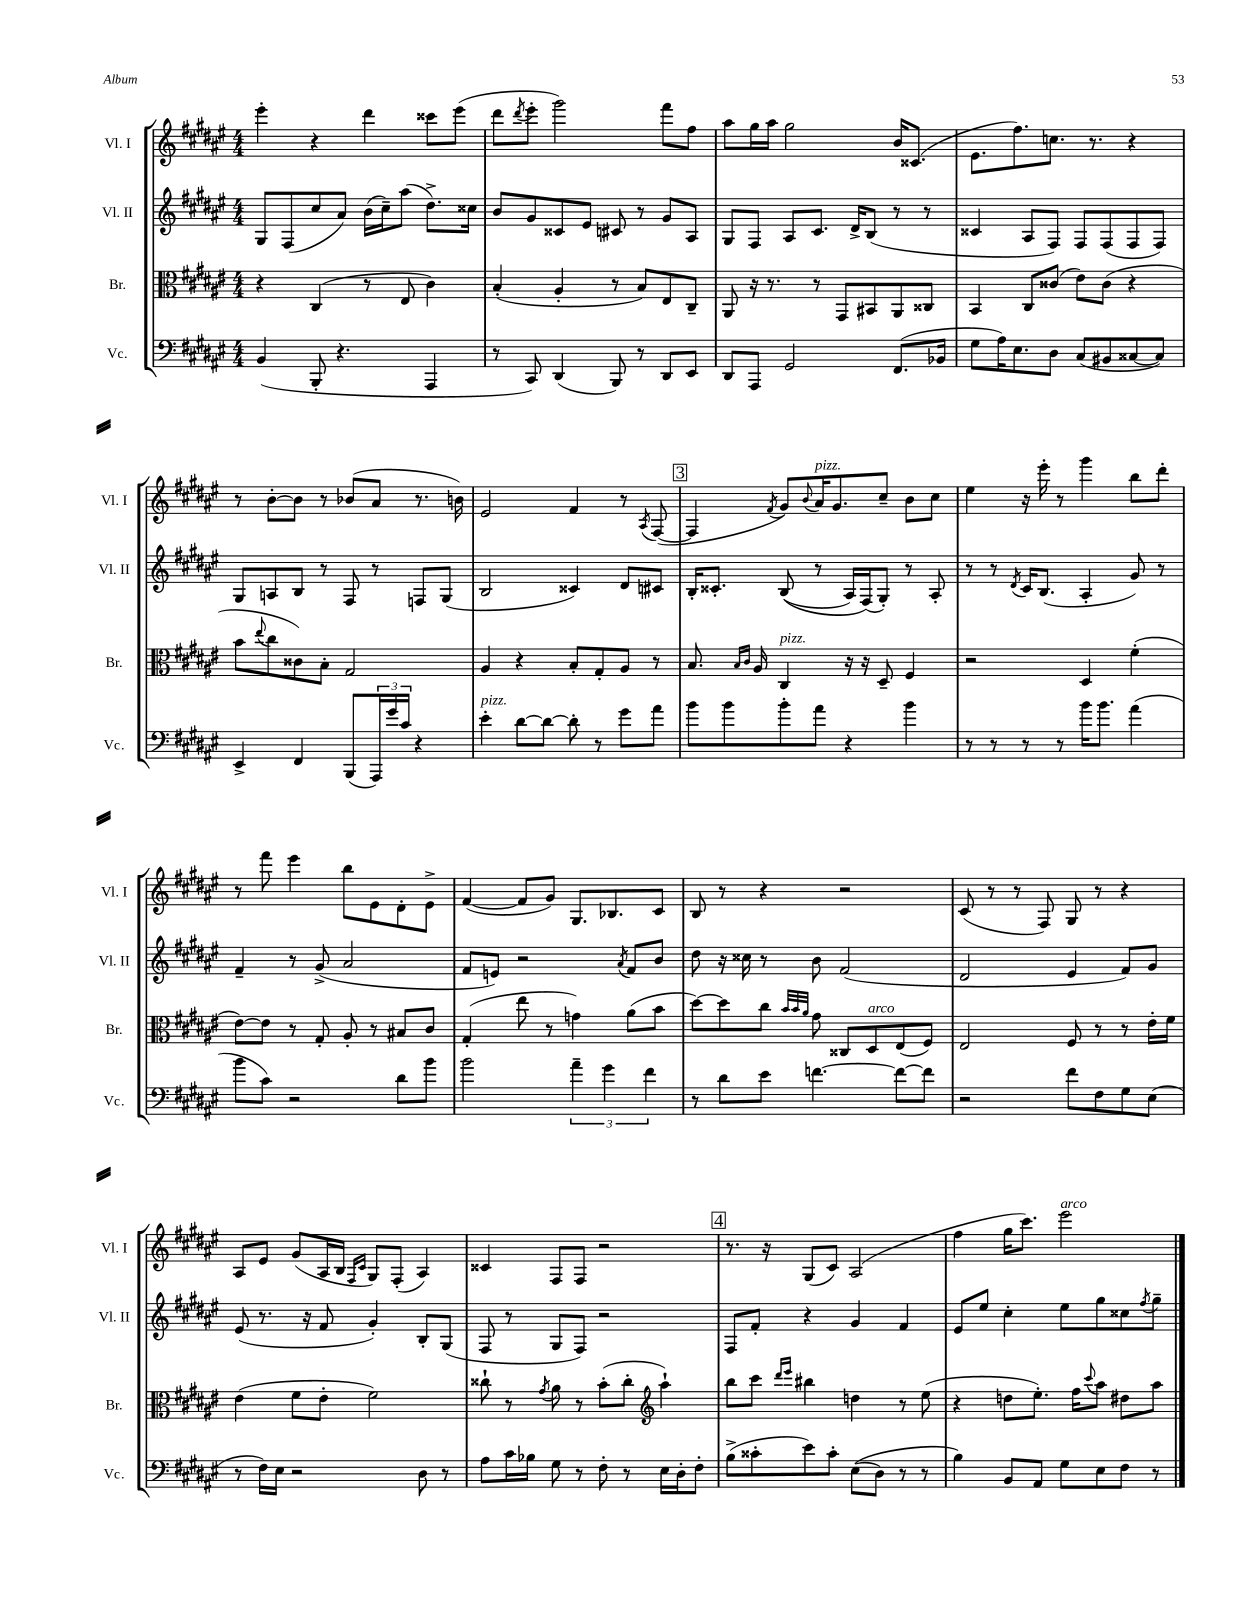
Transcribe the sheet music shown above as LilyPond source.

<<
\new StaffGroup <<
\new Staff = "s0" \with { instrumentName = "Vl. I" shortInstrumentName = "Vl. I" } {
    \clef treble \key fis \major \numericTimeSignature \time 4/4
    eis'''4-. r4 dis'''4 cisis'''8 eis'''8( |
    dis'''8 \acciaccatura { dis'''8 } eis'''8-. gis'''2) fis'''8 fis''8 |
    ais''8 gis''16 ais''16 gis''2 b'16 cisis'8.( |
    eis'8. fis''8.) c''8. r8. r4 |
    r8 b'8~-. b'8 r8 bes'8( ais'8 r8. b'16) |
    eis'2 fis'4 r8 \acciaccatura { ais8 } fis8~( |
    \mark \markup { \box "3" } fis4 \acciaccatura { fis'8 } gis'8) \appoggiatura { b'8 } ais'16^\markup { \italic "pizz." } gis'8. cis''8-- b'8 cis''8 |
    eis''4 r16 eis'''16-. r8 gis'''4 b''8 dis'''8-. |
    r8 fis'''8 eis'''4 b''8 eis'8 dis'8-. eis'8-> |
    fis'4~( fis'8 gis'8) gis8. bes8. cis'8 |
    b8 r8 r4 r2 |
    cis'8( r8 r8 fis8) gis8 r8 r4 |
    ais8 eis'8 gis'8( ais16 b16 \grace { fis16 cis'16 } gis8) fis8-.( ais4) |
    cisis'4 fis8 fis8 r2 |
    \mark \markup { \box "4" } r8. r16 gis8( cis'8) ais2( |
    fis''4 gis''16 cis'''8.) eis'''2^\markup { \italic "arco" } \bar "|." |
}
\new Staff = "s1" \with { instrumentName = "Vl. II" shortInstrumentName = "Vl. II" } {
    \clef treble \key fis \major \numericTimeSignature \time 4/4
    gis8 fis8( cis''8 ais'8) b'16( cis''16--) ais''8( dis''8.->) cisis''16 |
    b'8 gis'8 cisis'8 eis'8 cis'8 r8 gis'8 ais8 |
    gis8 fis8 ais8 cis'8. dis'16-> b8( r8 r8 |
    cisis'4 ais8 fis8) fis8 fis8( fis8 fis8) |
    gis8 a8 b8 r8 fis8 r8 f8 gis8( |
    b2 cisis'4) dis'8 cis'8 |
    \mark \markup { \box "3" } b16-. cisis'8.-. b8(\( r8 ais16) fis16(\) gis8-.) r8 ais8-. |
    r8 r8 \acciaccatura { dis'8 } cis'16 b8.( ais4-. gis'8) r8 |
    fis'4-- r8 gis'8->( ais'2 |
    fis'8 e'8) r2 \acciaccatura { ais'8 } fis'8 b'8 |
    dis''8 r16 cisis''16 r8 b'8 fis'2( |
    dis'2 eis'4 fis'8) gis'8 |
    eis'8( r8. r16 fis'8 gis'4-.) b8-. gis8( |
    fis8 r8 gis8 fis8) r2 |
    \mark \markup { \box "4" } fis8 fis'8-. r4 gis'4 fis'4 |
    eis'8 eis''8 cis''4-. eis''8 gis''8 cisis''8 \acciaccatura { fis''8 } gis''8-- \bar "|." |
}
\new Staff = "s2" \with { instrumentName = "Br." shortInstrumentName = "Br." } {
    \clef alto \key fis \major \numericTimeSignature \time 4/4
    r4 cis4( r8 eis8 cis'4) |
    b4-.( ais4-. r8 b8) eis8 cis8-- |
    ais,8 r16 r8. r8 gis,8 bis,8 ais,8 cisis8 |
    b,4 cis8 cisis'8( eis'8) cisis'8( r4 |
    b'8 \appoggiatura { eis''8 } cis''8 cisis'8) b8-. gis2 |
    ais4 r4 b8-. gis8-. ais8 r8 |
    \mark \markup { \box "3" } b8. \grace { b16 cis'16 } ais16 cis4^\markup { \italic "pizz." } r16 r16 dis8-- fis4 |
    r2 dis4 fis'4-.( |
    eis'8~) eis'8 r8 gis8-. ais8-. r8 bis8 cis'8 |
    gis4-.( eis''8 r8 g'4) ais'8( b'8 |
    dis''8~) dis''8 cis''8 \grace { b'32 b'32 ais'32 } gis'8 cisis8 dis8^\markup { \italic "arco" } eis8( fis8) |
    eis2 fis8 r8 r8 eis'16-. fis'16 |
    eis'4( fis'8 eis'8-. fis'2) |
    cisis''8-! r8 \acciaccatura { gis'8 } ais'8 r8 b'8-.( cisis''8-. \clef treble ais''4-!) |
    \mark \markup { \box "4" } b''8 cis'''8 \grace { dis'''16 eis'''16 } bis''4 d''4 r8 eis''8( |
    r4 d''8 eis''8.-.) fis''16 \appoggiatura { cis'''8 } ais''8 dis''8 ais''8 \bar "|." |
}
\new Staff = "s3" \with { instrumentName = "Vc." shortInstrumentName = "Vc." } {
    \clef bass \key fis \major \numericTimeSignature \time 4/4
    b,4( b,,8-. r4. ais,,4 |
    r8 cis,8) dis,4( b,,8) r8 dis,8 eis,8 |
    dis,8 ais,,8 gis,2 fis,8.( bes,16 |
    gis8 ais16) eis8. dis8 cis8( bis,8 cisis8~ cisis8) |
    eis,4-> fis,4 b,,8( \tuplet 3/2 { ais,,16) gis'16 cis'16 } r4 |
    eis'4-.^\markup { \italic "pizz." } dis'8~ dis'8~ dis'8-. r8 gis'8 ais'8 |
    \mark \markup { \box "3" } b'8 b'8 b'8-. ais'8 r4 b'4 |
    r8 r8 r8 r8 b'16 b'8. ais'4( |
    b'8 cis'8) r2 dis'8 b'8 |
    b'2 \tuplet 3/2 { ais'4-- gis'4 fis'4 } |
    r8 dis'8 eis'8 f'4.~ f'8~ f'8 |
    r2 fis'8 fis8 gis8 eis8( |
    r8 fis16) eis16 r2 dis8 r8 |
    ais8 cis'16 bes16 gis8 r8 fis8-. r8 eis16 dis16-. fis8-. |
    \mark \markup { \box "4" } b8->( cisis'8-. eis'8) cisis'8-. eis8(\( dis8) r8 r8 |
    b4\) b,8 ais,8 gis8 eis8 fis8 r8 \bar "|." |
}
>>
>>
\layout { \context { \Score \remove "Bar_number_engraver" } }
